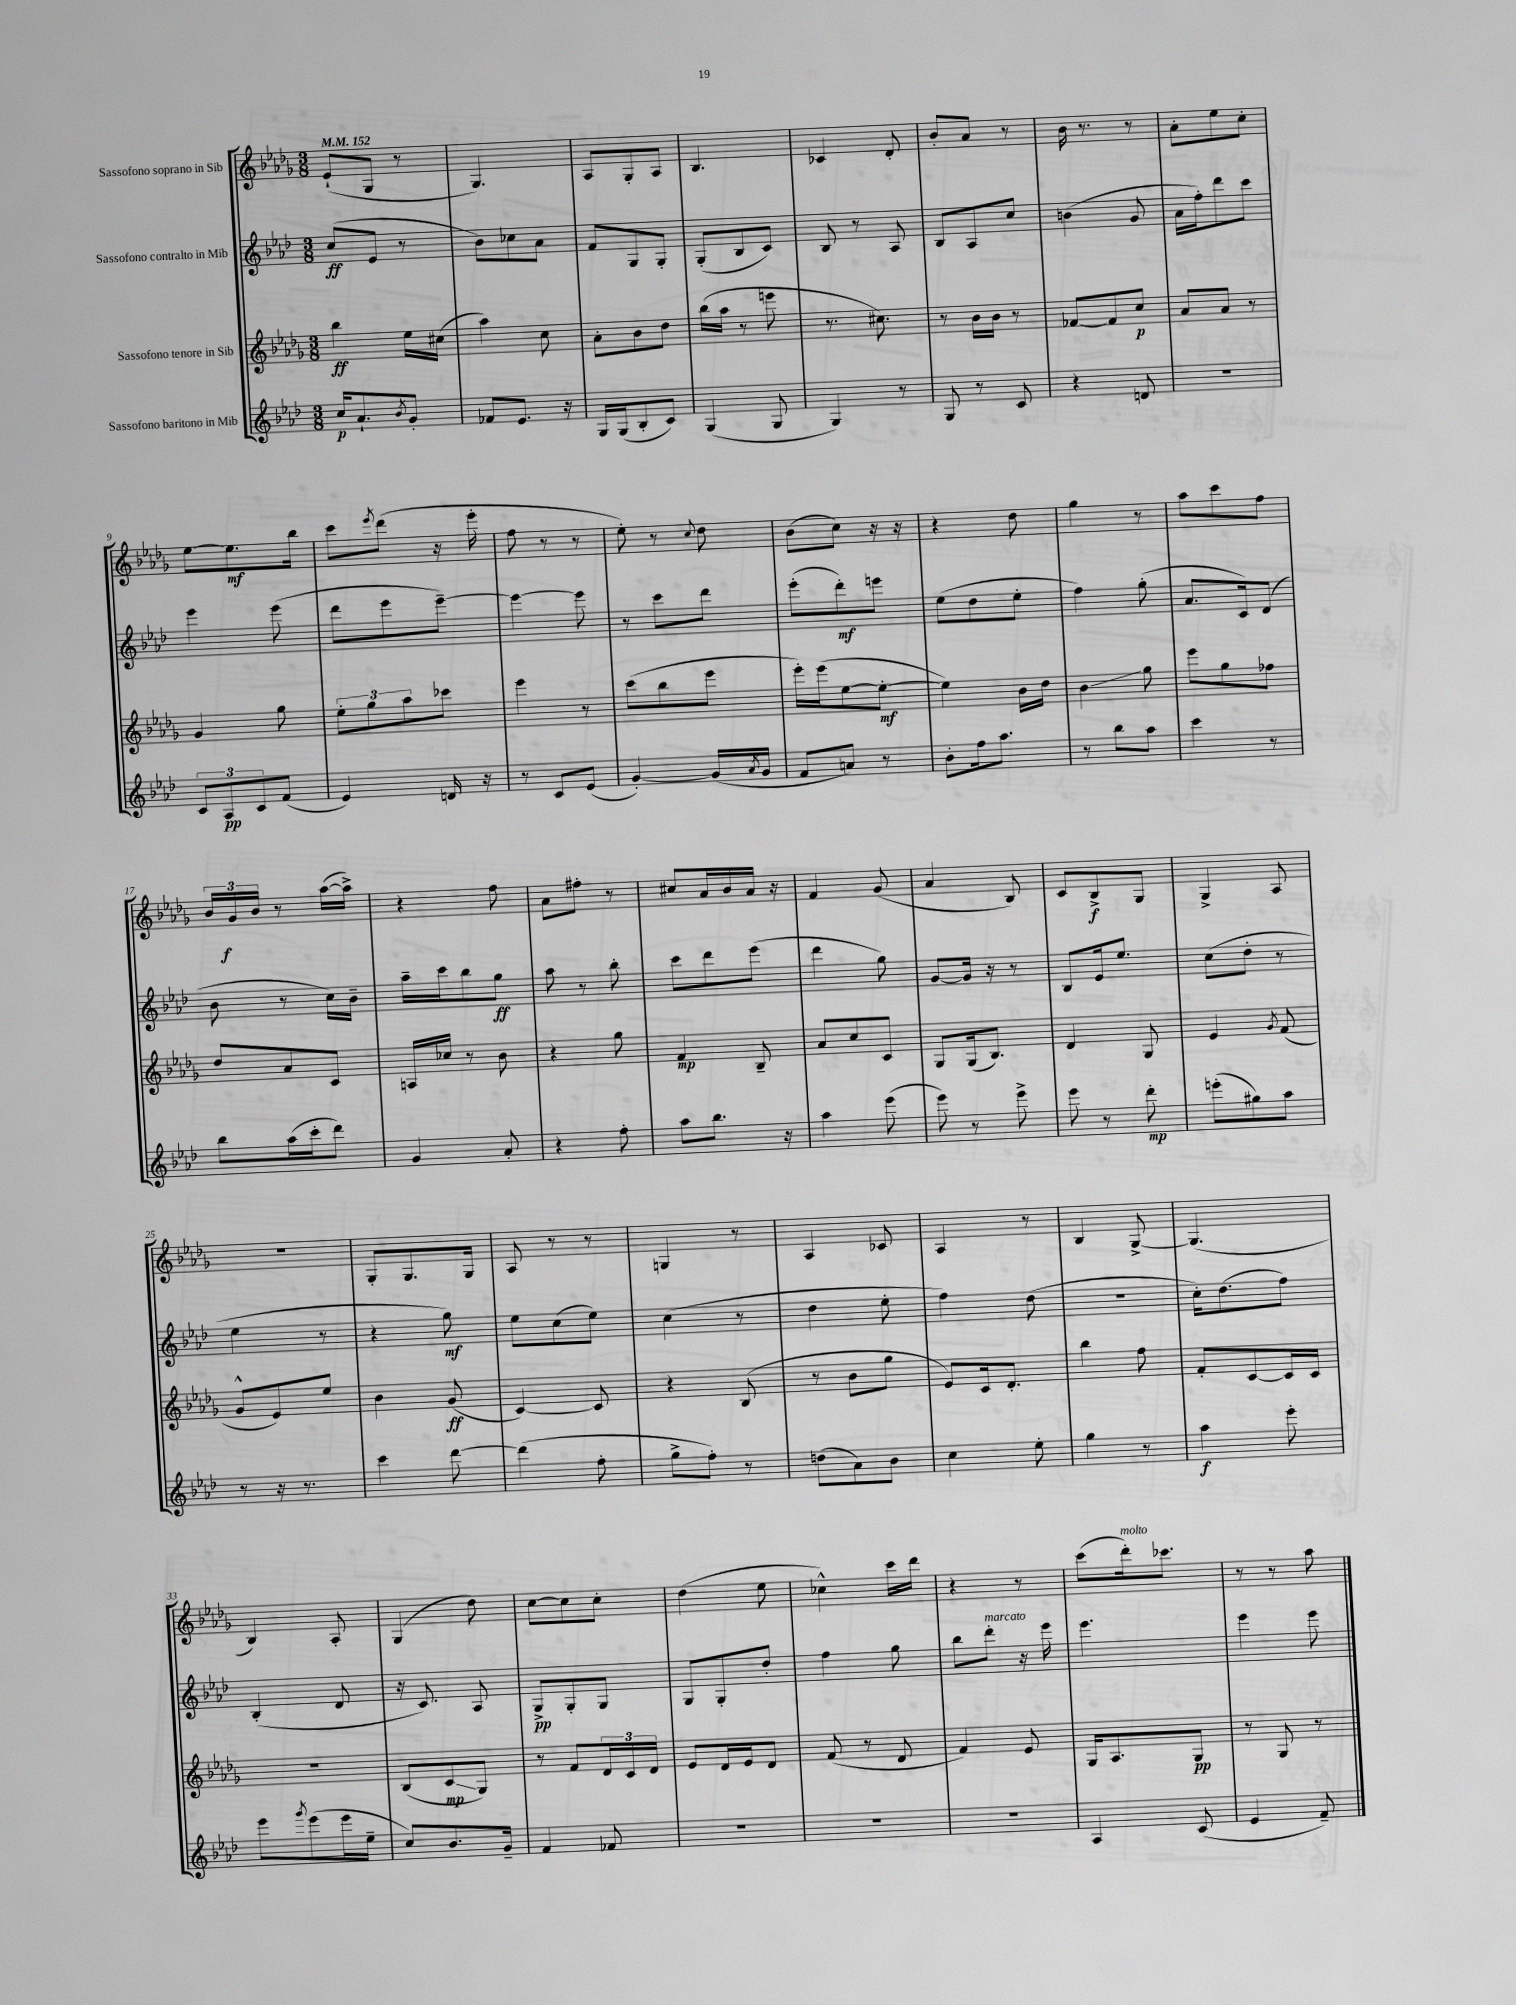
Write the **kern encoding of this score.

**kern	**kern	**kern	**kern
*staff4	*staff3	*staff2	*staff1
*clefG2	*clefG2	*clefG2	*clefG2
*k[b-e-a-d-]	*k[b-e-a-d-g-]	*k[b-e-a-d-]	*k[b-e-a-d-g-]
*M3/8	*M3/8	*M3/8	*M3/8
*MM152	*MM152	*MM152	*MM152
16cc	4bb-	(8cc	(8e-`
8.a-`	.	.	.
.	.	8e-	8G-
8qb-	.	.	.
8g'	16ee-	8r	8r
.	(16cc#	.	.
=	=	=	=
8f-	4aa-)	8b-)	4.G-)
8.e-	.	8cc-	.
.	8cc	8a-	.
16r	.	.	.
=	=	=	=
16G	8a-'	8f	8A-
(16G	.	.	.
8B-'	8b-	8G	8G-'
8c)	8dd-	8G'	8A-
=	=	=	=
(4G	(16bb-	(8G'	4.B-
.	16aa-	.	.
.	8r	8B-	.
8G	8eee	8c)	.
=	=	=	=
4G)	8.r	8B-	4c-
.	.	8r	.
.	8.cc#)	.	.
8r	.	8A-	8d-'
=	=	=	=
8G	8r	8B-	8b-'
8r	16b-	8A-	8a-
.	16b-	.	.
8c	8r	8cc	8r
=	=	=	=
4r	[8f-	(4b	16b-
.	.	.	8.r
.	8f-]	.	.
8d	8cc	8g	8r
=	=	=	=
4.r	8a-	16a-	8a-'
.	.	16ff')	.
.	8a-	8ddd-	8ee-
.	8r	8ccc	8cc'
=	=	=	=
12c	4g-	4eee-	[8ee-
12A-	.	.	.
.	.	.	8.ee-]
12c	.	.	.
(8f	8gg-	(8eee-	.
.	.	.	16bb-
=	=	=	=
4e-)	12ee-'	8ddd-	8ccc
.	12gg-	.	.
.	.	.	8qeee-
.	.	8eee-	(8ddd-
.	12aa-	.	.
16d	8ccc-	[8eee-~)	16r
16r	.	.	16eee-'
=	=	=	=
8r	4eee-	4eee-_	8ff
8c	.	.	8r
(8e-	8r	8eee-]	8r
=	=	=	=
[4g')	(8ccc	8r	8ee-')
.	8bb-	8ccc	8r
.	.	.	8qqcc
(16g]	8eee-	8ddd-	8dd-
8qa-	.	.	.
16g	.	.	.
=	=	=	=
8f	16eee-')	(8eee-'	(8b-
.	(16eee-	.	.
8a)	[8ee-	8ddd-')	8cc)
8r	8ee-'_	8eee	16r
.	.	.	16r
=	=	=	=
8b-'	4ee-])	(8ee-	4r
16ff	.	8dd-	.
8.aa-	.	.	.
.	16b-	8ee-'	8dd-
.	16dd-	.	.
=	=	=	=
8r	4b-	4ff)	4gg-
8bb-	.	.	.
8aa-	8gg-	(8gg'	8r
=	=	=	=
4ccc	8eee-	8.a-	8aa-
.	8gg-	.	8ccc
.	.	16c)	.
8r	8ff-	(8d-	8ff
=	=	=	=
8bb-	8dd-	8b-	24b-
.	.	.	24g-
.	.	.	24b-
(16aa-	8a-	8r	8r
16ccc'	.	.	.
8ddd-)	8c	16cc)	([16aa-
.	.	16b-~	16aa-^])
=	=	=	=
4g	16A	16aa-~	4r
.	16cc-	16ccc	.
.	8r	8bb-	.
8a-'	8b-	8gg	8ff
=	=	=	=
4r	4r	8aa-	8a-
.	.	8r	8ff#'
8ff'	8gg-	8bb-'	8r
=	=	=	=
8aa-	4f	8ccc	8cc#
8.bb-	.	8ddd-	16a-
.	.	.	16b-
.	8B-~	(8eee-	16a-
16r	.	.	16r
=	=	=	=
4aa-	8a-	4ddd-	4f
.	8cc	.	.
(8eee-	8c	8gg)	(8g-
=	=	=	=
8eee-)	8G-	[8g	4a-
8r	(16G-	16g]	.
.	8.B-)	16r	.
8eee-^	.	8r	8B-)
=	=	=	=
8eee-	4d-	8B-	8c
8r	.	16e-	8B-^
.	.	8.ee-	.
8ddd-'	8G-	.	8G-
=	=	=	=
(8eee'	4e-	(8cc	4G-^
8gg#)	.	8dd-'	.
.	8qg-	.	.
8aa-	(8f	8r	8A-
=	=	=	=
8r	8g-^^	4ee-	4.r
16r	8e-)	.	.
8.r	.	.	.
.	8ee-	8r	.
=	=	=	=
4ccc	4b-	4r	8G-'
.	.	.	8.G-
[8ddd-	(8g-	8gg)	.
.	.	.	16G-
=	=	=	=
(4ddd-]	[4c)	8ee-	8A-
.	.	(8cc	8r
8ff'	8c]	8ee-)	8r
=	=	=	=
8gg^	4r	(4cc	4G
8ff')	.	.	.
8r	(8B-	8r	8r
=	=	=	=
(8dd	8r	4dd-	4A-
8a-)	8b-	.	.
8b-	8gg-	8ee-'	8c-
=	=	=	=
4cc	8e-)	4ff)	4A-
.	16c	.	.
.	8.d-'	.	.
8ee-'	.	(8dd-	8r
=	=	=	=
4gg	4bb-	4.r	4B-
8r	8ff	.	[8G-^
=	=	=	=
4aa-	8f'	16cc')	(4.G-]
.	.	(8.dd-	.
.	[8c	.	.
8eee-'	16c]	8ff)	.
.	16c	.	.
=	=	=	=
8eee-	4.r	(4B-'	4B-)
8qggg	.	.	.
(8eee-	.	.	.
16eee-	.	8d-	8A-'
16ee-~	.	.	.
=	=	=	=
8cc)	(8B-	16r	(4G-
.	.	8.c)	.
8.b-	8c	.	.
.	8G-)	8A-	8dd-)
16g~	.	.	.
=	=	=	=
4f	8r	8G^	[8cc
.	8f	8G'	8cc]
8f-	24d-	8G	8cc'
.	24c	.	.
.	24d-	.	.
=	=	=	=
4.r	8e-	8G	(4dd-
.	16d-	8G'	.
.	16e-	.	.
.	8d-	8dd-'	8ee-
=	=	=	=
4.r	(8f	4ff	4cc-^^)
.	8r	.	.
.	8d-	8gg	16ccc
.	.	.	16ddd-
=	=	=	=
4.r	4f)	8bb-	4r
.	.	8ddd-'	.
.	8e-	16r	8r
.	.	16eee-	.
=	=	=	=
4A-	16G-	4.eee-	(8ccc
.	8.A-	.	.
.	.	.	16ddd-')
.	.	.	8.ccc-
(8c	8G-	.	.
=	=	=	=
4e-	8r	4eee-	8r
.	8G-	.	8r
8f~)	8r	8eee-	8aa-
==	==	==	==
*-	*-	*-	*-
